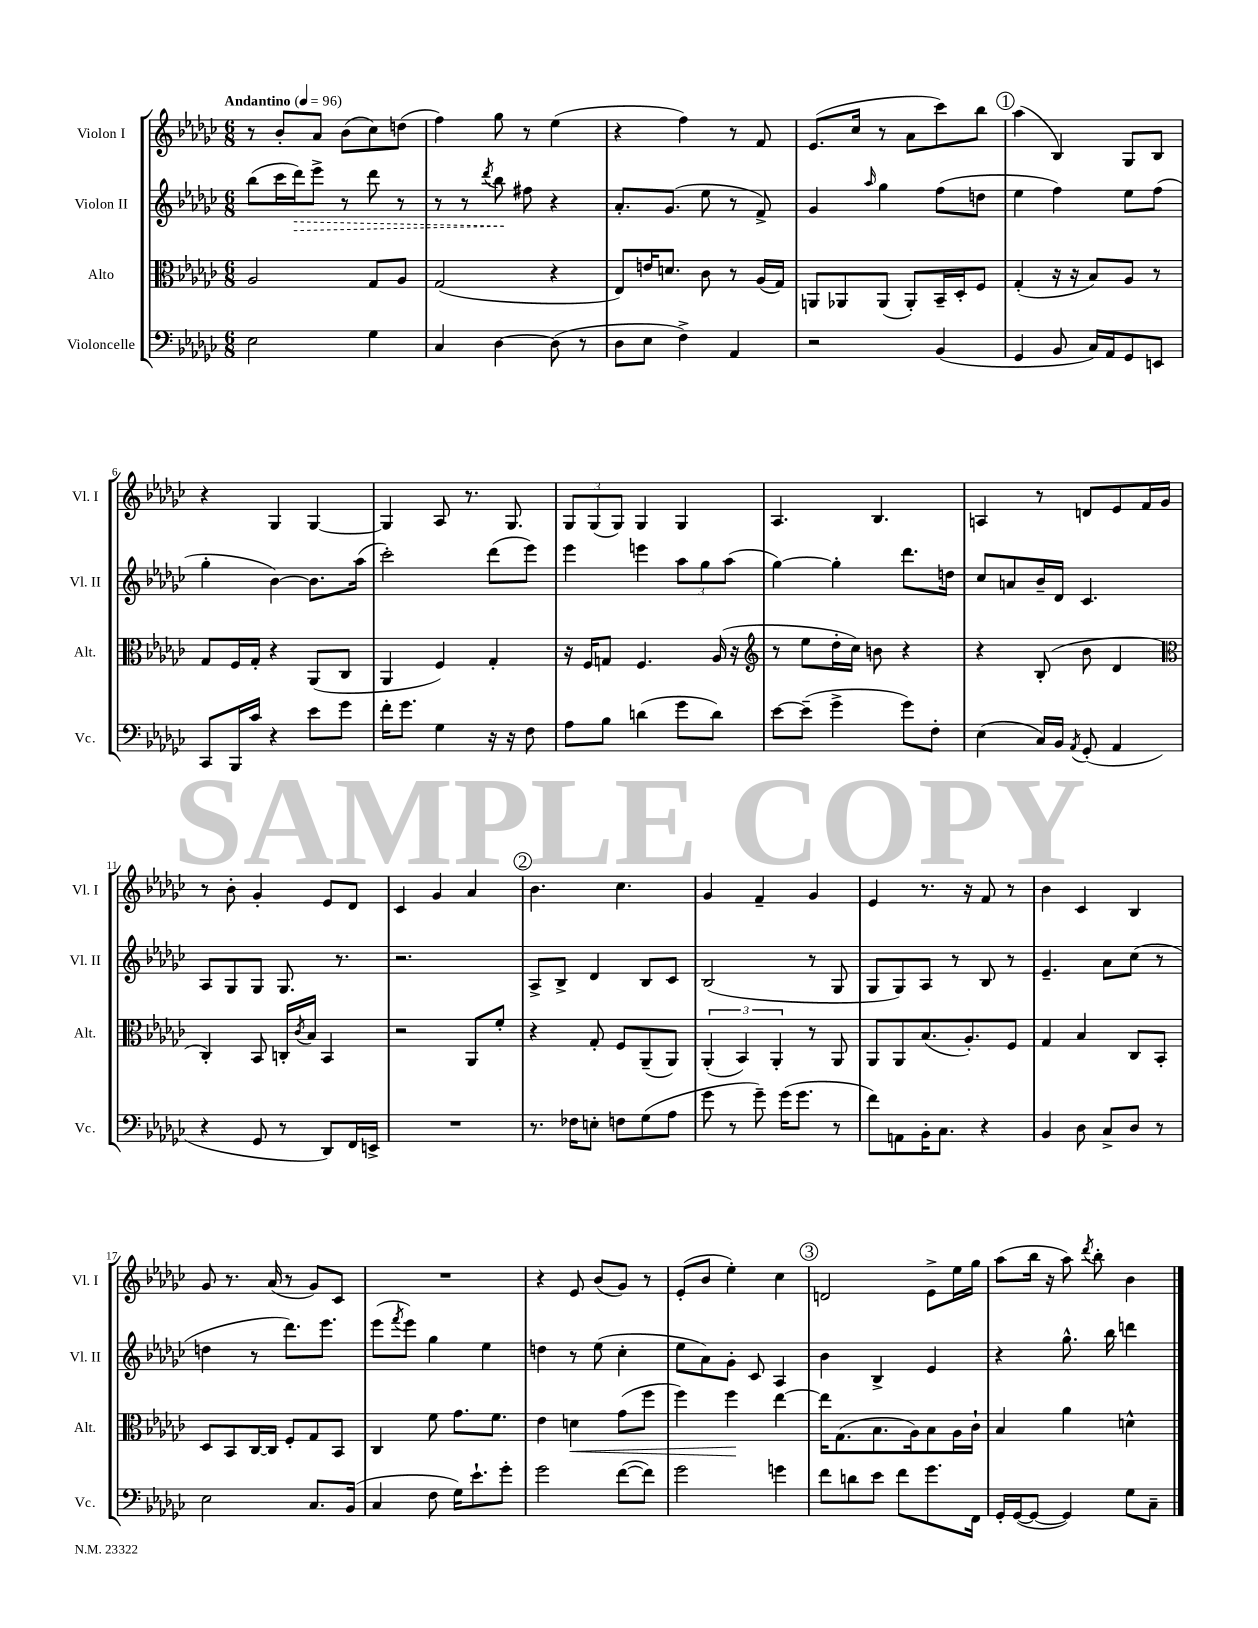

**kern	**kern	**kern	**kern
*staff4	*staff3	*staff2	*staff1
*clefF4	*clefC3	*clefG2	*clefG2
*k[b-e-a-d-g-c-]	*k[b-e-a-d-g-c-]	*k[b-e-a-d-g-c-]	*k[b-e-a-d-g-c-]
*M6/8	*M6/8	*M6/8	*M6/8
*MM96	*MM96	*MM96	*MM96
2E-\	2A-/	(8bb-\L	8r
.	.	16ccc-\L	8b-'/L
.	.	16ddd-\J)	.
.	.	8eee-^\J	8a-/J
.	.	8r	(8b-\L
4G-\	8G-/L	8ddd-\	8cc-\)
.	8A-/J	8r	(8dd\J
=	=	=	=
4C-/	(2G-/	8r	4ff\)
.	.	8r	.
.	.	8qddd-/	.
[4D-\	.	8bb-\	8gg-\
.	.	8ff#\	8r
(8D-\]	4r	4r	(4ee-\
8r	.	.	.
=	=	=	=
8D-\L	8E-/L)	8.a-'/L	4r
8E-\J	16e/K	.	.
.	8.d/J	(8.g-/J	.
4F^\)	.	.	4ff\)
.	8c-\	8ee-\	.
4AA-/	8r	8r	8r
.	(16A-/LL	8f^/)	8f/
.	16G-/JJ)	.	.
=	=	=	=
2r	8AA/L	4g-/	(8.e-/L
.	8AA-/	.	.
.	.	.	16cc-/Jk
.	.	16qqaa-/	.
.	(8AA-/J	4gg-\	8r
.	8AA-'/L)	.	8a-\L
(4BB-/	16BB-~/L	(8ff\L	8ccc-\)
.	16D-'/J	.	.
.	8F/J	8dd\J	8bb-\J
=	=	=	=
4GG-/	(4G-'/	4ee-\	(4aa-\
8BB-/	16r	4ff\)	4B-/)
.	16r	.	.
16C-/LL)	8B-/L)	.	.
16AA-/J	.	.	.
8GG-/	8A-/J	8ee-\L	8G-/L
8EE/J	8r	(8ff\J	8B-/J
=	=	=	=
8CC-/L	8G-/L	4gg-'\	4r
16BBB-/L	16F/L	.	.
16c-/JJ	16G-'/JJ	.	.
4r	4r	[4b-\)	4G-/
8e-\L	(8AA-/L	8.b-\]L	[4G-/
8g-\J	8C-/J	.	.
.	.	(16aa-\Jk	.
=	=	=	=
16f'\LK	4AA-/	2ccc-'\)	4G-/]
8.g-\J	.	.	.
4G-\	4F/)	.	8A-/
.	.	.	8.r
16r	4G-'/	(8ddd-\L	.
16r	.	.	8.G-/
8F\	.	8eee-\J)	.
=	=	=	=
8A-\L	16r	4eee-\	12G-/L
.	16F/LK	.	.
.	.	.	(12G-/
8B-\J	8G/J	.	.
.	.	.	12G-/J)
(4d\	4.F/	4eee\	4G-/
8g-\L	.	12aa-\L	4G-/
.	.	12gg-\	.
8d\J)	(16A-/	.	.
.	.	(12aa-\J	.
.	16r	.	.
=	=	=	=
*	*clefG2	*	*
[8e-\L	8r	[4gg-\)	4.A-/
(8e-~\]J	8ee-\L	.	.
4g-^\	16dd-'\L	4gg-'\]	.
.	16cc-\JJ)	.	.
.	8b\	.	4.B-/
8g-\L)	4r	8.ddd-\L	.
8F'\J	.	.	.
.	.	16dd\Jk	.
=	=	=	=
(4E-\	4r	8cc-/L	4A/
.	.	8a/	.
16C-/LL)	(8B-'/	16b-~/L	8r
16BB-/JJ	.	16d-/JJ	.
8qAA-/	.	.	.
(8GG-'/	8b-\	4.c-/	8d/L
4AA-/	4d-/	.	8e-/
.	.	.	16f/L
.	.	.	16g-/JJ
=	=	=	=
*	*clefC3	*	*
4r	4C-'/)	8A-/L	8r
.	.	8G-/	8b-'\
8GG-/	8BB-/	8G-/J	4g-'/
8r	16C'/LL	8.G-/	.
.	8qc-/	.	.
.	16B-/JJ	.	.
8DD-/L)	4BB-/	.	8e-/L
.	.	8.r	.
16FF/L	.	.	8d-/J
16EE^/JJ	.	.	.
=	=	=	=
2.r	2r	2.r	4c-/
.	.	.	4g-/
.	8AA-/L	.	4a-/
.	8f'/J	.	.
=	=	=	=
8.r	4r	8A-^/L	4.b-\
.	.	8B-^/J	.
16F-\LK	.	.	.
8E'\J	8G-'/	4d-/	.
8F\L	8F/L	.	4.cc-\
(8G-\	(8AA-~/	8B-/L	.
8A-\J	8AA-/J)	8c-/J	.
=	=	=	=
8g-\	(6AA-'/	(2B-/	4g-/
8r	.	.	.
.	6BB-/)	.	.
8g-~\)	.	.	4f~/
.	6AA-'/	.	.
(16g-\LK	.	.	.
8.g-\J	.	.	.
.	8r	8r	4g-/
8r	8AA-/	8G-/	.
=	=	=	=
8f\L)	8AA-/L	8G-/L	4e-/
8AA\	8AA-/	8G-/)	.
16BB-'\K	(8.B-/	8A-/J	8.r
8.C-\J	.	.	.
.	.	8r	.
.	8.A-'/)	.	16r
4r	.	8B-/	8f/
.	8F/J	8r	8r
=	=	=	=
4BB-/	4G-/	4.e-~/	4b-\
8D-\	4B-/	.	4c-/
8C-^/L	.	8a-\L	.
8D-/J	8C-/L	(8cc-\J	4B-/
8r	8BB-'/J	8r	.
=	=	=	=
2E-\	8D-/L	4dd\	8g-/
.	8BB-/	.	8.r
.	[16C-/L	8r	.
.	16C-/]JJ	.	(16a-/
.	8F'/L	8.ddd-\L)	8r
8.C-/L	8G-/	.	8g-/L)
.	.	8.eee-\J	.
.	8BB-/J	.	8c-/J
(16BB-/Jk	.	.	.
=	=	=	=
4C-/	4C-/	(8eee-\L	2.r
.	.	8qfff/	.
.	.	8eee-\J)	.
8F\	8f\	4gg-\	.
16G-\LK)	8.g-\L	.	.
8.e-`\	.	.	.
.	.	4ee-\	.
.	8.f\J	.	.
8g-'\J	.	.	.
=	=	=	=
2g-\	4e-\	4dd\	4r
.	4d\	8r	8e-/
.	.	(8ee-\	(8b-/L
([8f\L	(8g-\L	4cc-'\	8g-/J)
8f\]J)	8ff\J	.	8r
=	=	=	=
2g-\	4ff\)	8ee-\L	(8e-'/L
.	.	8a-\)	8b-/J
.	4ff\	8g-'\J	4ee-'\)
.	.	8c-/	.
4g\	[4ee-\	4A-/	4cc-\
=	=	=	=
8f\L	16ee-\]LK	4b-\	2d/
.	(8.G-\	.	.
8d\	.	.	.
8e-\J	8.B-\	4B-^/	.
8f\L	.	.	.
.	16A-\k)	.	.
8.g-\	8B-\	4e-/	8e-^\L
.	16A-\L	.	16ee-\L
16FF\Jk	16c-`\JJ	.	16gg-\JJ
=	=	=	=
16GG-'/LL	4B-/	4r	(8aa-\L
([16GG-/J	.	.	.
8GG-/_J	.	.	16bb-\Jk
.	.	.	16r
4GG-/])	4a-\	8.gg-^^\	8aa-\)
.	.	.	8qddd-/
.	.	.	8bb-'\
.	.	16bb-\	.
8G-\L	4d^^\	4ddd\	4b-\
8C-~\J	.	.	.
==	==	==	==
*-	*-	*-	*-
